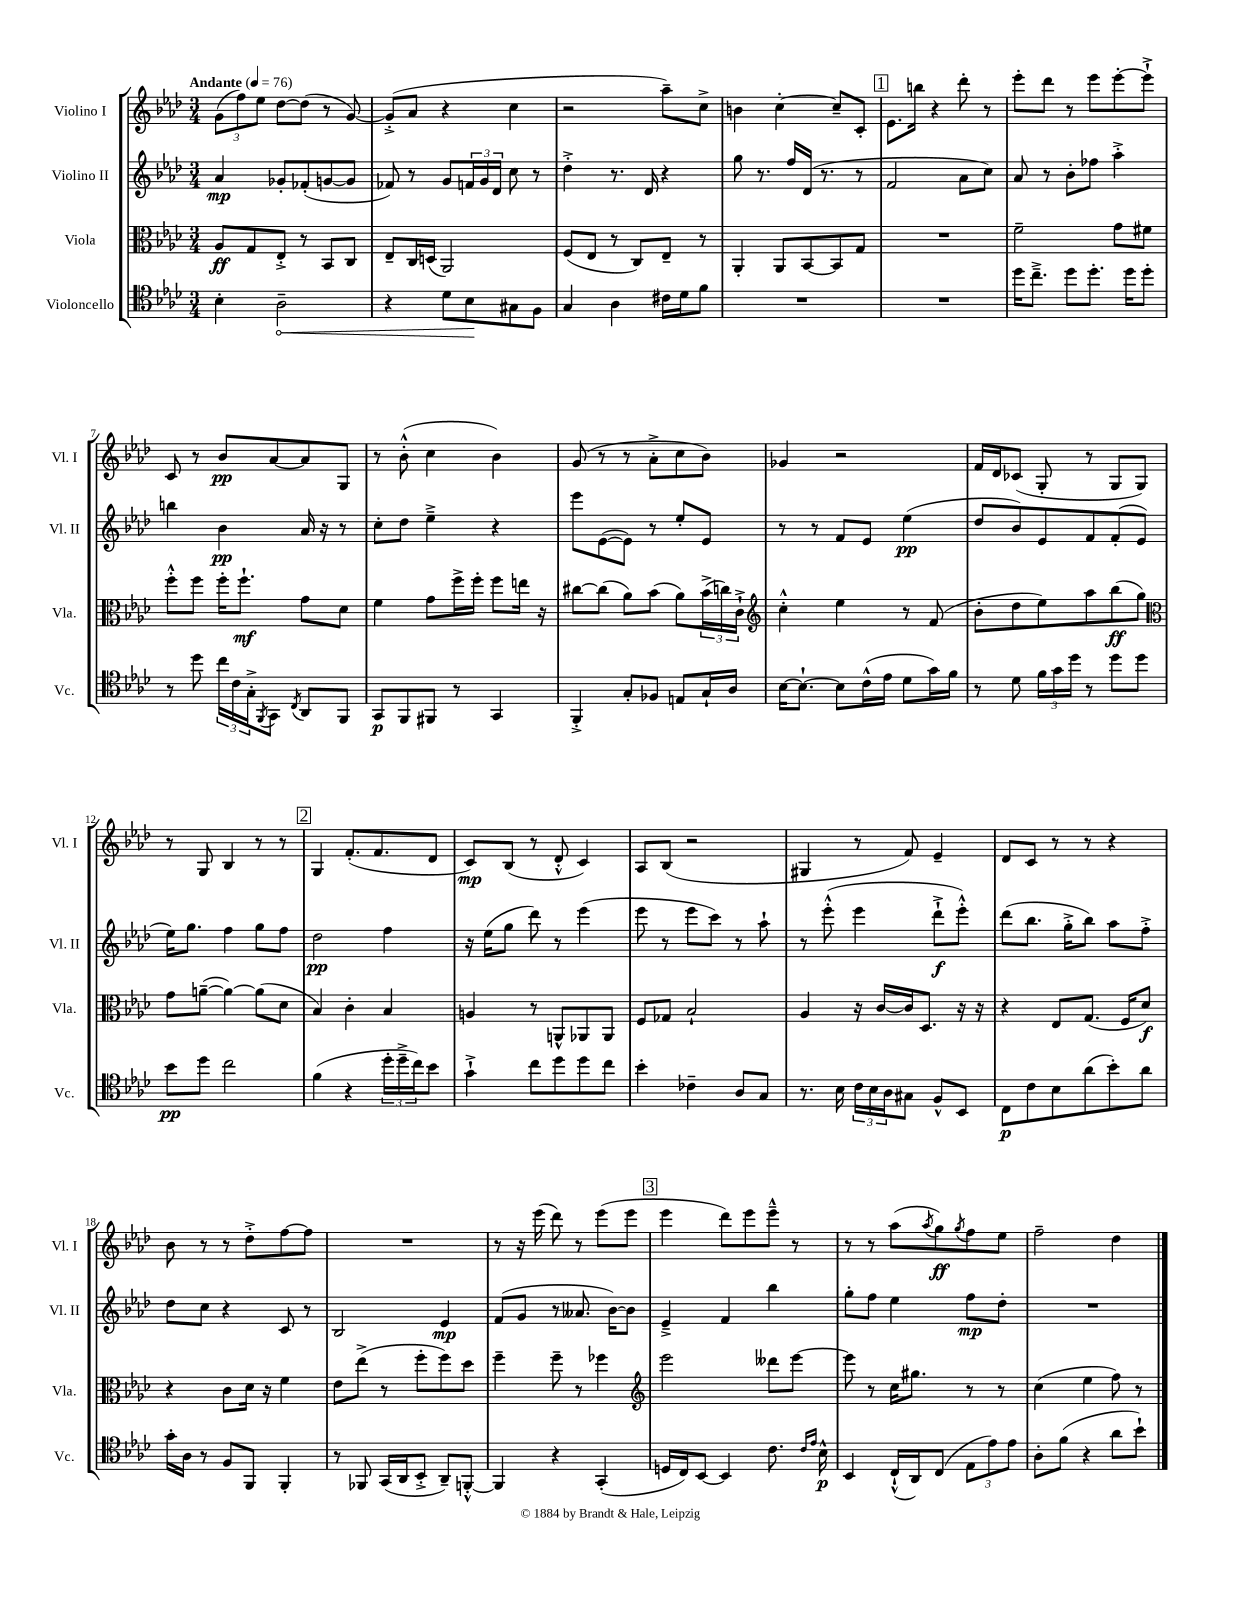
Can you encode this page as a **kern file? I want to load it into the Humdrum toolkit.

**kern	**kern	**kern	**kern
*staff4	*staff3	*staff2	*staff1
*clefC4	*clefC3	*clefG2	*clefG2
*k[b-e-a-d-]	*k[b-e-a-d-]	*k[b-e-a-d-]	*k[b-e-a-d-]
*M3/4	*M3/4	*M3/4	*M3/4
*MM76	*MM76	*MM76	*MM76
4B-'\	8A-/L	4a-/	(12g\L
.	.	.	12ff\)
.	8G/	.	.
.	.	.	12ee-\J
2A-~\	8E-'^/J	8g-'/L	[8dd-\L
.	8r	(8f-'/	(8dd-\]J
.	8BB-/L	[8g/	8r
.	8C/J	8g/]J	[8g/)
=	=	=	=
4r	8E-~/L	8f-/)	(8g'^/]L
.	16C/L	8r	8a-/J
.	(16D/JJ	.	.
8d-\L	2AA-/)	8g/L	4r
8B-\	.	24f/L	.
.	.	24g/	.
.	.	24d-/JJ	.
8G#\	.	8cc\	4cc\
8F\J	.	8r	.
=	=	=	=
4G/	(8F/L	4dd-'^\	2r
.	8E-/J	.	.
4A-\	8r	8.r	.
.	8C/L)	.	.
.	.	16d-/	.
16c#\LL	8E-~/J	4r	8aa-~\L)
16d-\J	.	.	.
8f\J	8r	.	8cc^\J
=	=	=	=
2.r	4AA-'/	8gg\	4b\
.	.	8.r	.
.	8AA-/L	.	[4cc'\
.	.	16ff/LL	.
.	[8BB-/	(16d-/JJ	.
.	.	8.r	.
.	8BB-/]	.	8cc~/]L
.	8G/J	8r	8c'/J
=	=	=	=
2.r	2.r	2f/	8.e-\L
.	.	.	16bb\Jk
.	.	.	4r
.	.	8a-\L	8ddd-'\
.	.	8cc\J)	8r
=	=	=	=
16dd-\LK	2f~\	8a-/	8eee-'\L
8.cc~^\J	.	.	.
.	.	8r	8ddd-\J
8dd-\L	.	8b-'\L	8r
8.dd-'\J	.	8ff-\J	8eee-\L
.	8g\L	4aa-'^\	[8eee-'\
16dd-\LK	.	.	.
8dd-'\J	8f#\J	.	8eee-`^\]J
=	=	=	=
8r	8ff'^^\L	4bb\	8c/
8dd-\	8ff\J	.	8r
24cc\LL	16ff'\LK	4b-\	8b-/L
24c\	.	.	.
.	8.ff`\J	.	.
24G'^\J	.	.	.
8qFF/	.	.	.
8GG\J	.	.	[8a-/
8qC/	.	.	.
8AA-/L	8g\L	16a-/	8a-/]
.	.	16r	.
8FF/J	8d-\J	8r	8G/J
=	=	=	=
8GG/L	4f\	8cc'\L	8r
8FF/	.	8dd-\J	(8b-'^^\
8FF#/J	8g\L	4ee-~^\	4cc\
8r	16ff^\L	.	.
.	16ff'\JJ	.	.
4GG/	8ff\L	4r	4b-\)
.	16ee\Jk	.	.
.	16r	.	.
=	=	=	=
4FF'^/	[8cc#\L	8eee-\L	(8g/
.	(8cc#\]J	([8e-\	8r
8G'/L	8a-\L)	8e-\]J)	8r
8F-/J	(8b-\J	8r	8a-'^\L
8E/L	8a-\L)	8ee-'/L	8cc\
16G`/L	(24b-^\L	8e-/J	8b-\J)
.	24cc\)	.	.
16A-/JJ	.	.	.
.	24c`^\JJ	.	.
=	=	=	=
*	*clefG2	*	*
[16B-\LK	4cc'^^\	8r	4g-/
8.B-`\_J	.	.	.
.	.	8r	.
8B-\]L	4ee-\	8f/L	2r
(16c^^\L	.	8e-/J	.
16e-\JJ	.	.	.
8d-\L	8r	(4ee-\	.
16g\L)	(8f/	.	.
16f\JJ	.	.	.
=	=	=	=
8r	8b-'\L	8dd-/L	16f/LL
.	.	.	16d-/J
8d-\	8dd-\	8b-/)	(8c-/J
24f\LL	8ee-\)	8e-/	8G'/
24g\	.	.	.
24dd-\JJ	.	.	.
8r	8aa-\	8f/	8r
8dd-\L	(8bb-\	(8f'/	8G/L
8dd-\J	8gg\J)	8e-/J	8G/J)
=	=	=	=
*	*clefC3	*	*
8b-\L	8g\L	16ee-\LK)	8r
.	.	8.gg\J	.
8dd-\J	([8a~\J	.	8G/
2cc\	4a\_)	4ff\	4B-/
.	(8a\]L	8gg\L	8r
.	8d-\J	8ff\J	8r
=	=	=	=
(4f\	4B-/)	2dd-\	4G/
4r	4c'\	.	(8.f'/L
.	.	.	8.f/
24dd-'\LL	4B-/	4ff\	.
24dd-~^\	.	.	.
24cc\J)	.	.	.
8b-\J	.	.	8d-/J
=	=	=	=
4g`^\	4A/	16r	8c/L)
.	.	(16ee-\LK	.
.	.	8gg\J	(8B-/J
8cc\L	8r	8ddd-\)	8r
8dd-\	8AA^^/L	8r	8d-'^^/
8dd-\	8AA-/	(4eee-\	4c/)
8cc\J	8AA-/J	.	.
=	=	=	=
4b-'\	8F/L	8eee-\	8A-/L
.	8G-/J	8r	(8B-/J
4c-~\	2B-`/	8eee-\L	2r
.	.	8ccc\J)	.
8A-/L	.	8r	.
8G/J	.	8aa-`\	.
=	=	=	=
8.r	4A-/	8r	4G#/
.	.	(8eee-'^^\	.
16B-\	.	.	.
24c\LL	16r	4eee-\	8r
24B-\	.	.	.
.	[16c/LL	.	.
24A-\J	.	.	.
8G#\J	16c/]J	.	8f/)
.	8.D-/J	.	.
8F^^/L	.	8ddd-`^\L	4e-~/
8BB-/J	16r	8eee-'^^\J)	.
.	16r	.	.
=	=	=	=
8C\L	4r	(8ddd-\L	8d-/L
8c\	.	8.bb-\J	8c/J
8B-\	8E-/L	.	8r
.	.	16gg'^\LK	.
(8a-\	(8.G/J	8bb-\J)	8r
8b-'\)	.	8aa-\L	4r
.	16F/LK	.	.
8a-\J	8d-/J)	8ff'^\J	.
=	=	=	=
16g'\LL	4r	8dd-\L	8b-\
16A-\JJ	.	.	.
8r	.	8cc\J	8r
8F/L	8c\L	4r	8r
8FF/J	16d-\Jk	.	8dd-'^\L
.	16r	.	.
4FF'/	4f\	8c/	[8ff\
.	.	8r	8ff\]J
=	=	=	=
8r	8e-\L	2B-/	2.r
8FF-/	(8ee-^\J	.	.
(16GG/LL	8r	.	.
16AA-/J	.	.	.
8BB-'^/J	8ff'\L	.	.
8AA-~/L)	8ff\)	4e-/	.
[8FF'^^/J	8dd-\J	.	.
=	=	=	=
4FF/]	4ff~\	(8f/L	8r
.	.	8g/J	16r
.	.	.	(16eee-\
4r	8ff~\	8r	8ddd-\)
.	8r	8.a--/	8r
(4GG'/	4ff-\	.	(8eee-\L
.	.	[16b-\LK)	.
.	.	8b-\]J	8eee-\J
=	=	=	=
*	*clefG2	*	*
16D/LL	2eee-\	4e-~^/	4eee-\
16C/J)	.	.	.
[8BB-/J	.	.	.
4BB-/]	.	4f/	8ddd-\L)
.	.	.	8eee-\
8.c\	8ddd--\L	4bb-\	8eee-~^^\J
.	[8eee-\J	.	8r
16qqc/LL	.	.	.
16qqe-/JJ	.	.	.
16B-^^\	.	.	.
=	=	=	=
4BB-/	8eee-\]	8gg'\L	8r
.	8r	8ff\J	8r
(16C`^^/LL	16cc\LK	4ee-\	(8aa-\L
16AA-/J)	8.gg#\J	.	.
.	.	.	8qaa-/
(8C/J	.	.	8gg\)
.	.	.	8qgg/
12E-\L	8r	8ff\L	8ff\
12e-\)	.	.	.
.	8r	8dd-'\J	8ee-\J
12e-\J	.	.	.
=	=	=	=
8A-'\L	(4cc\	2.r	2ff~\
(8f\J	.	.	.
4r	4ee-\	.	.
8a-\L	8ff\)	.	4dd-\
8b-`\J)	8r	.	.
==	==	==	==
*-	*-	*-	*-
